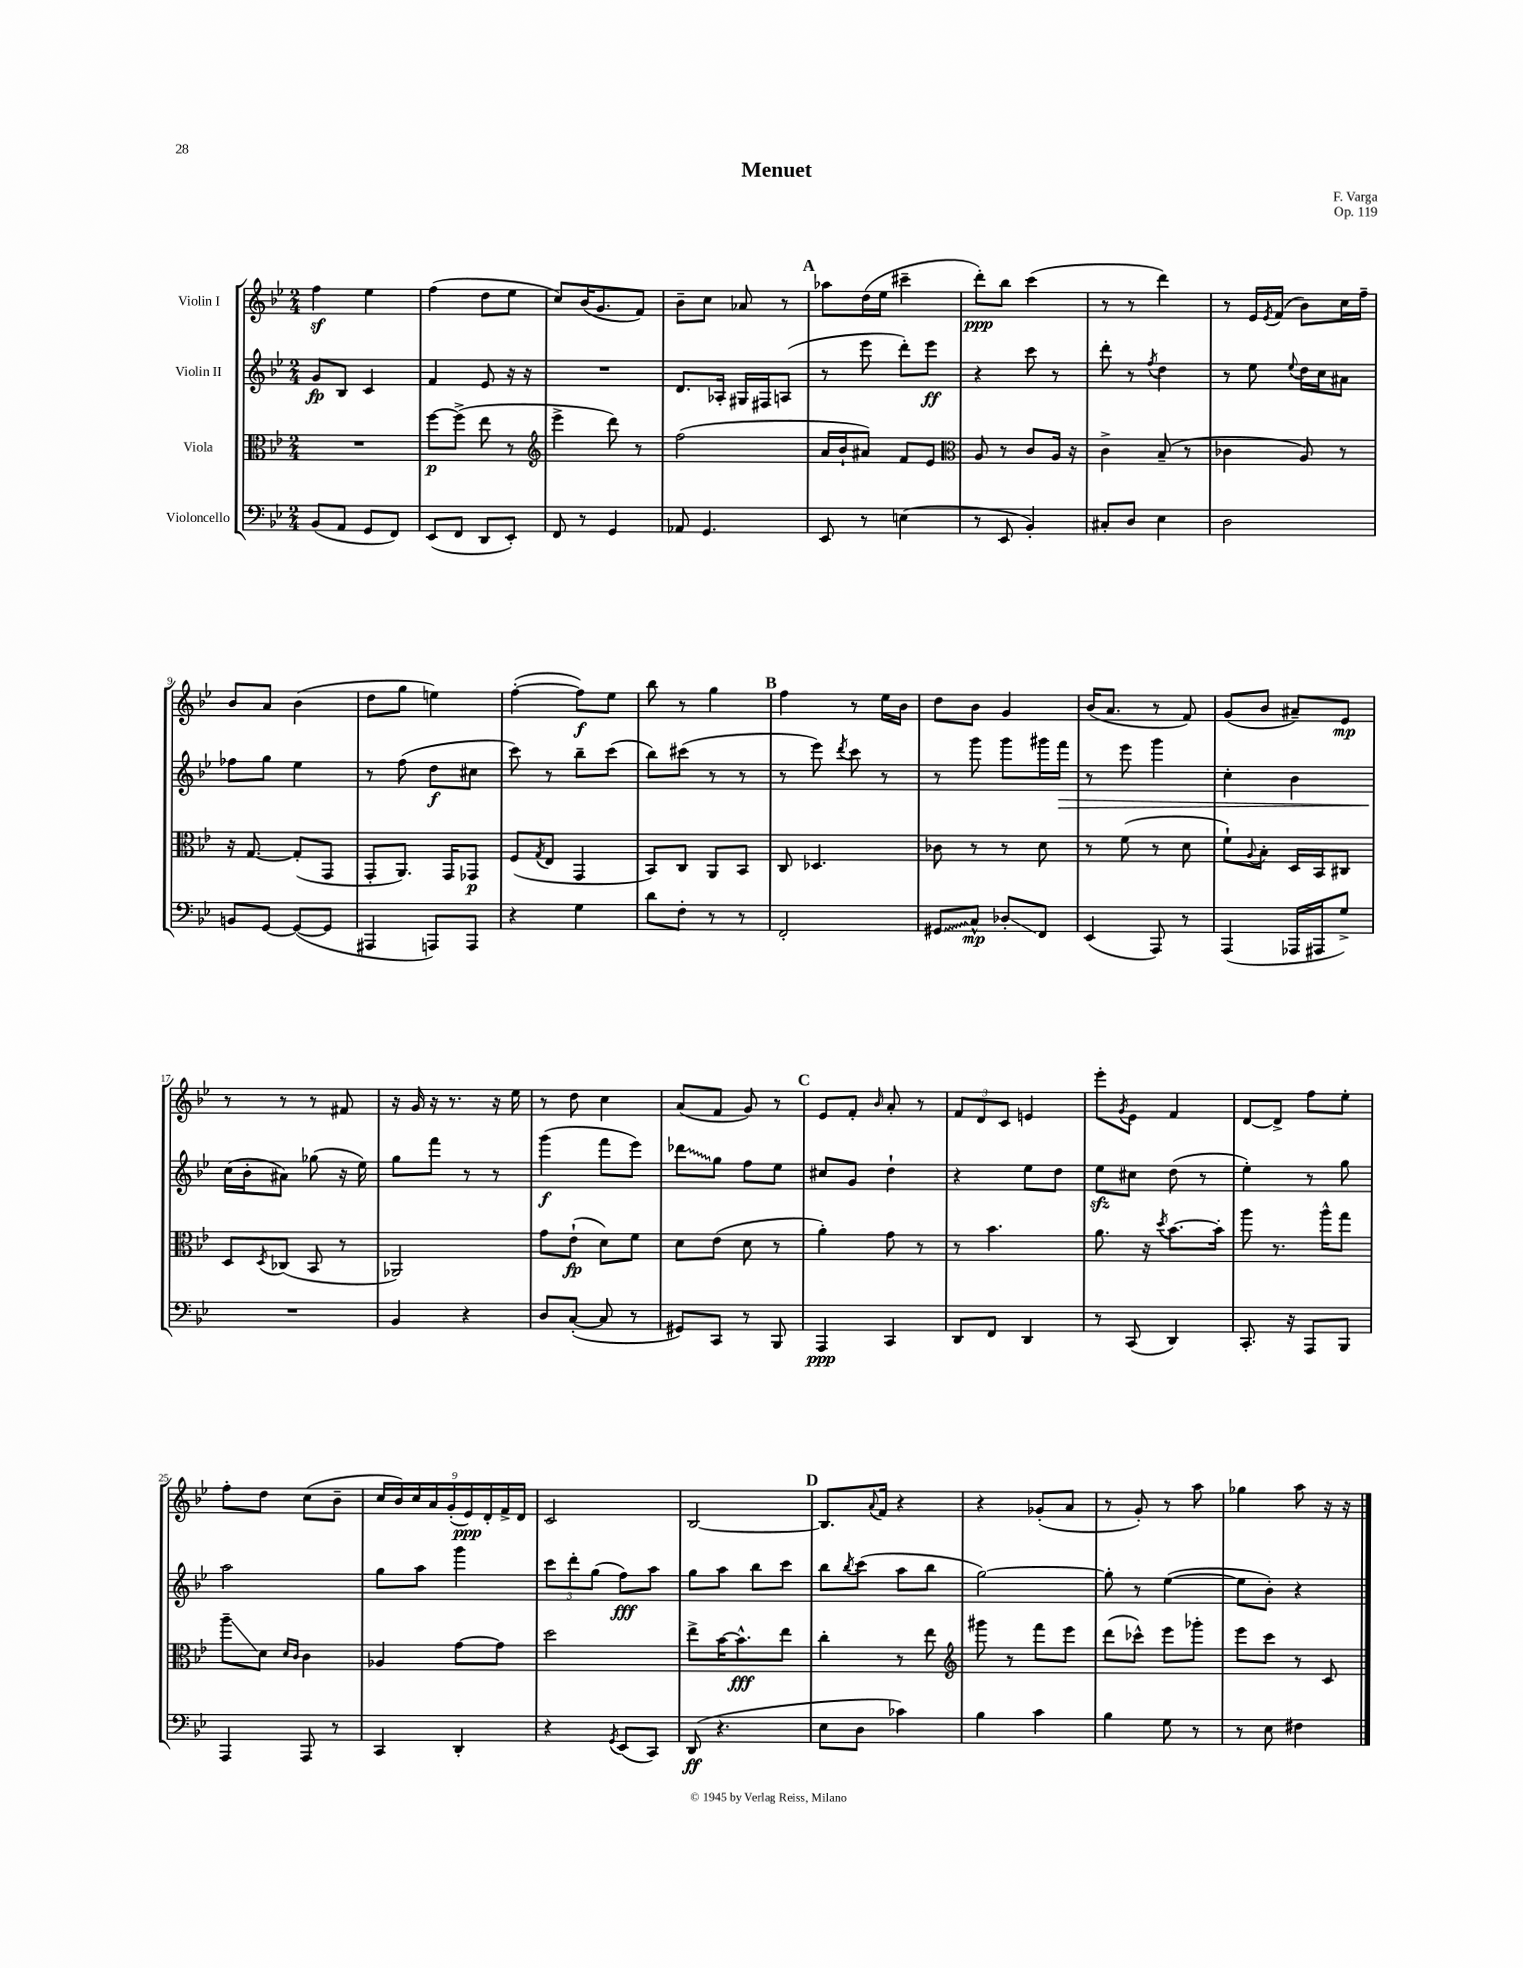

**kern	**kern	**kern	**kern
*staff4	*staff3	*staff2	*staff1
*clefF4	*clefC3	*clefG2	*clefG2
*k[b-e-]	*k[b-e-]	*k[b-e-]	*k[b-e-]
*M2/4	*M2/4	*M2/4	*M2/4
(8BB-	2r	8g	4ff
8AA	.	8B-	.
8GG	.	4c	4ee-
8FF)	.	.	.
=	=	=	=
(8EE-	[8ff	4f	(4ff
8FF	(8ff^]	.	.
8DD	8ee-	8e-	8dd
8EE-')	8r	16r	8ee-
.	.	16r	.
=	=	=	=
*	*clefG2	*	*
8FF	4eee-^	2r	8cc)
8r	.	.	(16b-
.	.	.	8.g
4GG	8ddd)	.	.
.	8r	.	8f)
=	=	=	=
8AA-	(2ff	8.d	8b-~
4.GG	.	.	8cc
.	.	16A-'	.
.	.	16G#	8a-
.	.	16F#	.
.	.	(8A	8r
=	=	=	=
8EE-	16a	8r	8aa-
.	16b-`	.	.
8r	8a#)	8eee-	(16dd
.	.	.	16ee-
(4E	8f	8ddd')	4ccc#~
.	8e-	8eee-	.
=	=	=	=
*	*clefC3	*	*
8r	8A	4r	8ddd')
8EE-	8r	.	8bb-
4BB-')	8c	8ccc	(4ccc
.	16A	8r	.
.	16r	.	.
=	=	=	=
8C#'	4c^	8ddd'	8r
8D	.	8r	8r
.	.	8qff	.
4E-	(8B-~	4dd	4ddd)
.	8r	.	.
=	=	=	=
2D	4c-	8r	8r
.	.	8ee-	16e-
.	.	.	8qe-
.	.	.	(16f
.	.	8qqee-	.
.	8A)	16dd	8b-)
.	.	16cc	.
.	8r	8a#	16cc
.	.	.	16ff~
=	=	=	=
8BB	16r	8ff-	8b-
.	[8.G	.	.
[8GG	.	8gg	8a
(8GG_	(8G']	4ee-	(4b-
8GG]	8GG	.	.
=	=	=	=
4AAA#	8GG'	8r	8dd
.	8.AA)	(8ff	8gg
8AAA)	.	8dd	4ee)
.	16GG	.	.
8AAA	8GG-	8cc#	.
=	=	=	=
4r	(8F	8ccc)	([4ff'
.	8qG	.	.
.	8E-	8r	.
4G	4GG	8bb-~	8ff])
.	.	(8ccc	8ee-
=	=	=	=
8d	8BB-)	8bb-)	8bb-
8F'	8C	(8ccc#	8r
8r	8AA	8r	4gg
8r	8BB-	8r	.
=	=	=	=
2FF'	8C	8r	4ff
.	4.D-	8eee-)	.
.	.	8qddd	.
.	.	8ccc	8r
.	.	8r	16ee-
.	.	.	16b-
=	=	=	=
8GG#	8c-	8r	8dd
8C^^	8r	8ggg	8b-
8D-'	8r	8ggg	4g
8FF	8d	16ggg#	.
.	.	16fff	.
=	=	=	=
(4EE-	8r	8r	(16b-
.	.	.	8.a
.	(8f	8eee-	.
8AAA)	8r	4ggg	8r
8r	8d	.	8f)
=	=	=	=
(4AAA	8f`)	4cc'	(8g
.	8qqA	.	.
.	8B-'	.	8b-
16AAA-	16D	4b-	8a#~)
16AAA#	16BB-	.	.
8G^)	8C#	.	8e-
=	=	=	=
2r	8D	(16cc	8r
.	.	16b-'	.
.	8qD	.	.
.	(8C-	8a#)	8r
.	8BB-	(8gg-	8r
.	8r	16r	8f#
.	.	16ee-)	.
=	=	=	=
4BB-	2AA-)	8gg	16r
.	.	.	16g
.	.	8fff	16r
.	.	.	8.r
4r	.	8r	.
.	.	8r	16r
.	.	.	16ee-
=	=	=	=
8D	8g	(4ggg	8r
([8C'	(8e-`	.	8dd
8C]	8d)	8fff	4cc
8r	8f	8eee-)	.
=	=	=	=
8GG#)	8d	8ddd-	(8a
8CC	(8e-	8gg	8f
8r	8d	8ff	8g)
8BBB-	8r	8ee-	8r
=	=	=	=
4AAA	4a')	8cc#	8e-
.	.	8g	8f'
.	.	.	16qqb-
4CC	8g	4dd`	8a'
.	8r	.	8r
=	=	=	=
8DD	8r	4r	12f
.	.	.	12d
8FF	4.b-	.	.
.	.	.	12c
4DD	.	8ee-	4e
.	.	8dd	.
=	=	=	=
8r	8.a	8ee-	8eee-'
.	.	.	8qg
(8CC	.	8cc#	8e-
.	16r	.	.
.	8qdd	.	.
4DD)	[8.b-	(8dd	4f
.	.	8r	.
.	16b-']	.	.
=	=	=	=
8.CC'	8aa	4ee-')	[8d
.	8.r	.	8d^]
16r	.	.	.
8AAA	.	8r	8ff
.	16aa^^	.	.
8BBB-	8gg	8gg	8ee-'
=	=	=	=
4AAA	8aa~	2aa	8ff'
.	8d	.	8dd
.	16qqd	.	.
.	16qqc	.	.
8AAA	4c	.	(8cc
8r	.	.	8b-~
=	=	=	=
4CC	4A-	8gg	18cc
.	.	.	18b-)
.	.	.	18cc
.	.	8aa	.
.	.	.	18a
.	.	.	(18g'
4DD'	[8g	4ggg	.
.	.	.	18e-)
.	.	.	18d'
.	8g]	.	.
.	.	.	18f^
.	.	.	18d
=	=	=	=
4r	2dd	12ccc	2c
.	.	12ddd'	.
.	.	(12gg	.
8qGG	.	.	.
(8EE-	.	8ff)	.
8CC)	.	8aa	.
=	=	=	=
(8DD	8ee-^	8gg	[2B-
4.r	[16b-	8aa	.
.	8.b-^^]	.	.
.	.	8bb-	.
.	8ee-	8ccc	.
=	=	=	=
8E-	4cc'	8bb-	8.B-]
.	.	8qbb-	.
8D	.	(8ccc	.
.	.	.	8qqa
.	.	.	16f
4c-)	8r	8aa	4r
.	8ee-	8bb-	.
=	=	=	=
*	*clefG2	*	*
4B-	8ggg#	[2gg)	4r
.	8r	.	.
4c	8fff	.	(8g-'
.	8eee-	.	8a
=	=	=	=
4B-	(8ddd	8gg']	8r
.	8ccc-^^)	8r	8g')
8G	8eee-	([4ee-	8r
8r	8ggg-'	.	8aa
=	=	=	=
8r	8eee-	8ee-]	4gg-
8E-	8ccc	8b-')	.
4F#	8r	4r	8aa
.	8c	.	16r
.	.	.	16r
==	==	==	==
*-	*-	*-	*-
